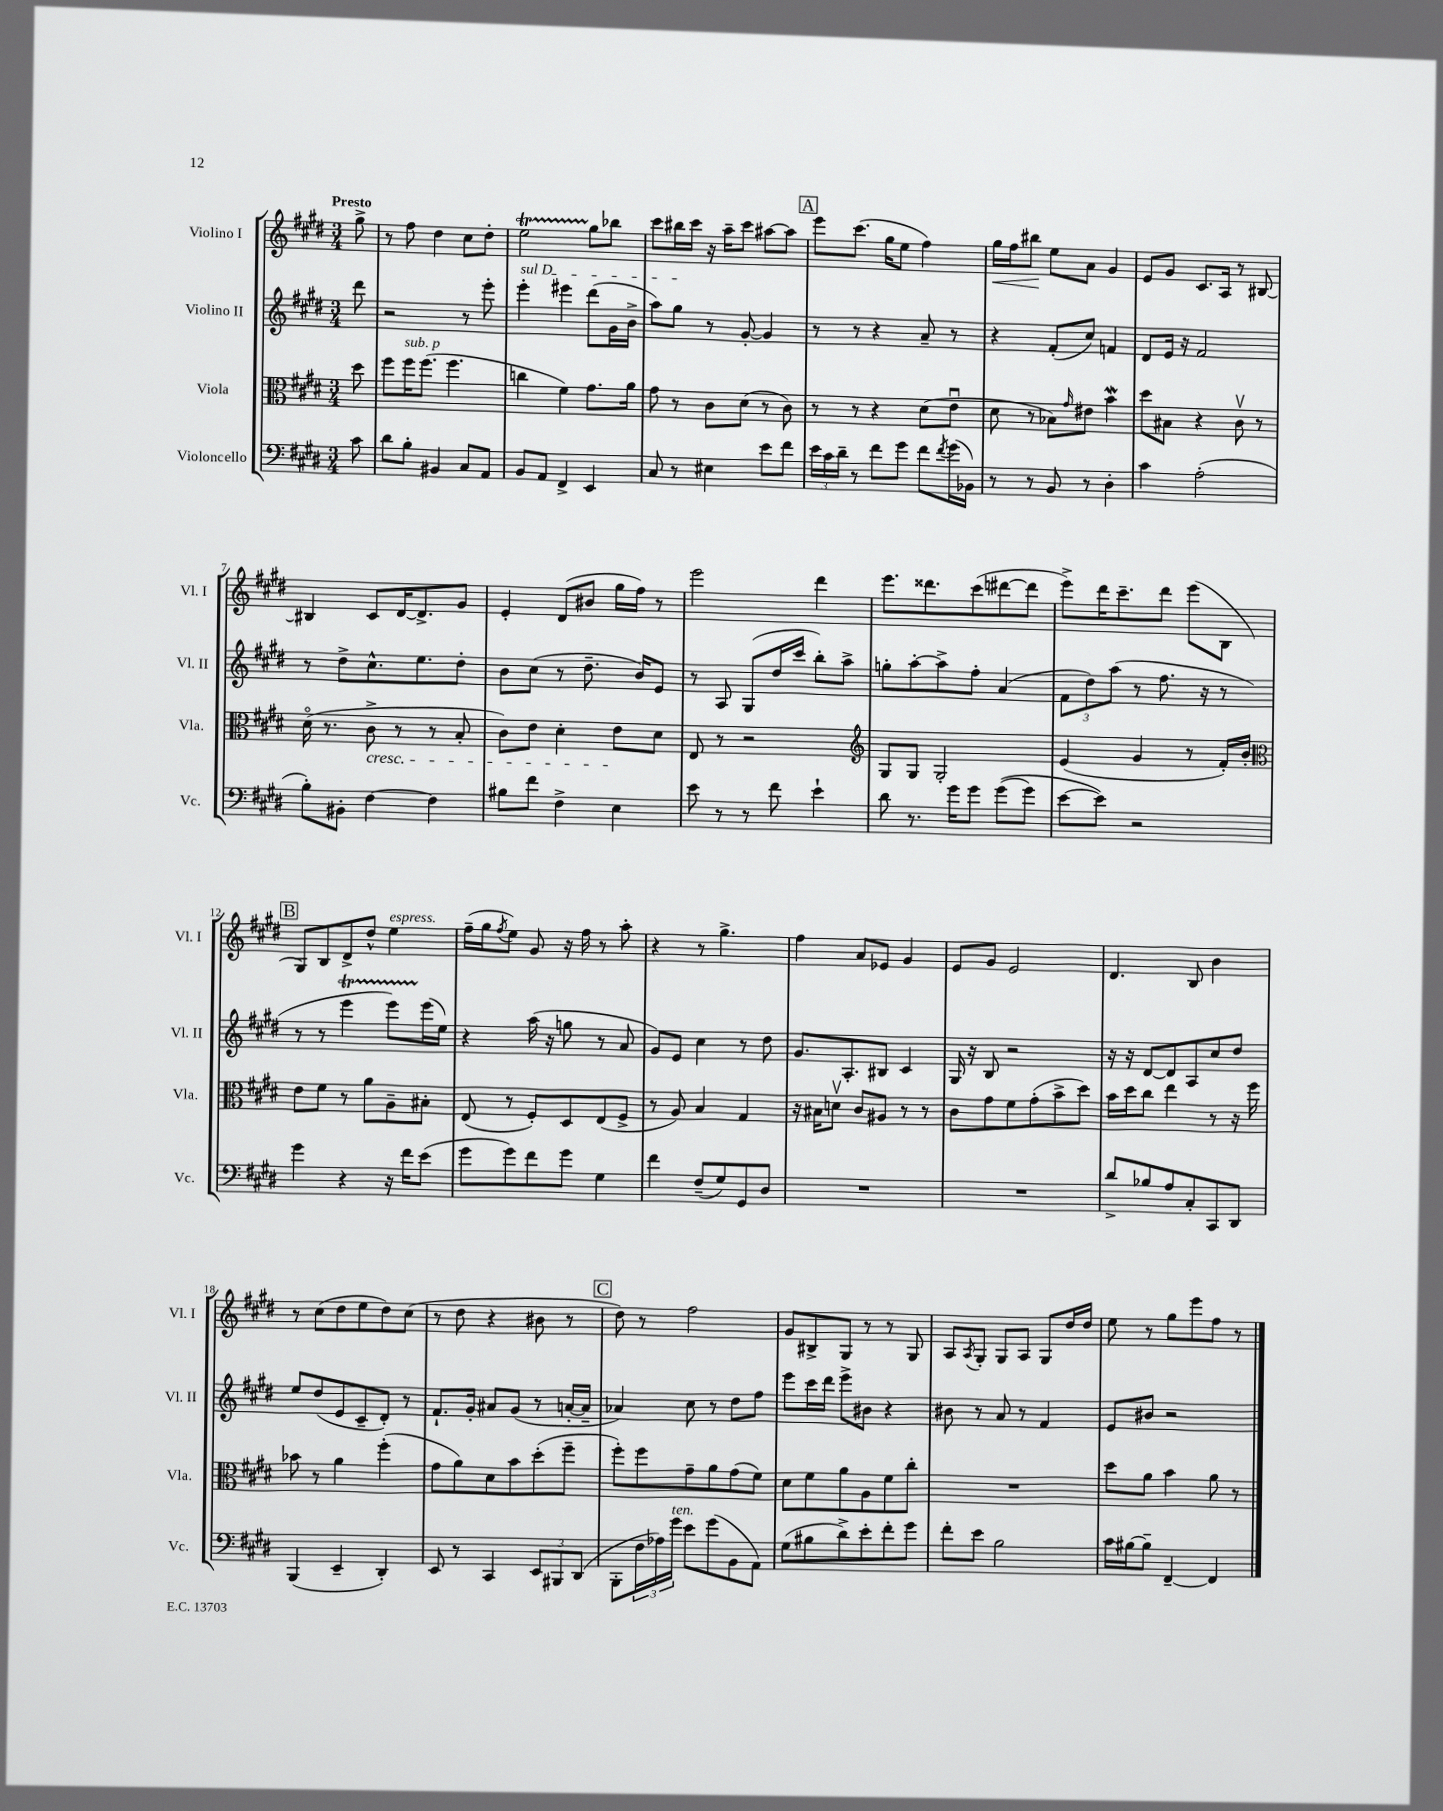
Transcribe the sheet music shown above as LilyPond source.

<<
\new StaffGroup <<
\new Staff = "s0" \with { instrumentName = "Violino I" shortInstrumentName = "Vl. I" } {
    \clef treble \key e \major \numericTimeSignature \time 3/4 \partial 8 \tempo "Presto"
    gis''8-> |
    r8 fis''8 dis''4 cis''8 dis''8-. |
    e''2\startTrillSpan gis''8\stopTrillSpan bes''8 |
    cis'''8 bis''16 cis'''16 r16 a''16-- cis'''8 ais''8~ ais''8 |
    \mark \markup { \box "A" } e'''8 cis'''8.( gis''16 e''8 fis''4) |
    gis''16\< fis''16 bis''8\! e''8 a'8 gis'4 |
    e'8 gis'8 cis'8. a16 r8 bis8~ |
    bis4 cis'8 dis'16~ dis'8.-> gis'8 |
    e'4-. dis'8( bis'8 gis''16 fis''16) r8 |
    e'''2 dis'''4 |
    e'''8. disis'''8. cis'''8( dis'''8~ dis'''8 |
    e'''8->) dis'''16 cis'''8.-- dis'''8 e'''8( b8 |
    \mark \markup { \box "B" } gis8) b8 dis'8-> dis''8-^ e''4^\markup { \italic "espress." } |
    fis''16--( gis''16 \acciaccatura { fis''8 } e''8) gis'8 r16 fis''16 r8 a''8-. |
    r4 r8 gis''4.-> |
    fis''4 a'8 ees'8 gis'4 |
    e'8 gis'8 e'2 |
    dis'4. b8 b'4 |
    r8 cis''8( dis''8 e''8 dis''8) cis''8( |
    r8 dis''8 r4 bis'8 r8 |
    \mark \markup { \box "C" } dis''8) r8 fis''2 |
    gis'8 bis8-> gis8 r8 r8 gis8 |
    a8 \acciaccatura { a8 } gis8-. gis8 a8 gis8 dis''16 dis''16 |
    e''8 r8 gis''8 e'''8 fis''8 r8 \bar "|." |
}
\new Staff = "s1" \with { instrumentName = "Violino II" shortInstrumentName = "Vl. II" } {
    \clef treble \key e \major \numericTimeSignature \time 3/4 \partial 8
    dis'''8 |
    r2 r8 e'''8-. |
    \once \override TextSpanner.bound-details.left.text = \markup { \italic "sul D" } e'''4-.\startTextSpan eis'''4 dis'''8( gis'16 b'16-> |
    a''8) gis''8\stopTextSpan r8 gis'8~-. gis'4 |
    \mark \markup { \box "A" } r8 r8 r4 a'8-- r8 |
    r4 fis'8-.( cis''8) f'4 |
    dis'8 e'16 r16 fis'2 |
    r8 dis''8-> cis''8.-^ e''8. dis''8-. |
    b'8 cis''8( r8 dis''8.-- b'16) e'8 |
    r8 a8 gis8( dis''16 cis'''16 b''8-.) a''8-> |
    g''8-. a''8~-. a''8-> fis''8-. a'4( |
    \tuplet 3/2 { fis'8 dis''8) a''8( } r8 fis''8. r16 r8 |
    \mark \markup { \box "B" } r8 r8 e'''4\startTrillSpan e'''8) e'''16\stopTrillSpan( e''16) |
    r4 a''16( r16 g''8 r8 a'8 |
    gis'8) e'8 cis''4 r8 dis''8 |
    gis'8. a8.-. bis8 cis'4 |
    gis16 r16 b8 r2 |
    r16 r16 dis'8~ dis'8 a8 cis''8 dis''8 |
    e''8 dis''8( e'8 cis'8-- dis'8-.) r8 |
    fis'8.-! gis'16-. ais'8 gis'8( r8 a'16~-. a'16-- |
    \mark \markup { \box "C" } aes'4) cis''8 r8 dis''8 fis''8 |
    e'''8 cis'''16 dis'''16 e'''8-> bis'8 r4 |
    bis'8 r8 a'8 r8 fis'4 |
    e'8 bis'8 r2 \bar "|." |
}
\new Staff = "s2" \with { instrumentName = "Viola" shortInstrumentName = "Vla." } {
    \clef alto \key e \major \numericTimeSignature \time 3/4 \partial 8
    dis''8 |
    fis''8 fis''16^\markup { \italic "sub. p" } fis''8.( fis''4. |
    c''4 fis'4) gis'8. a'16 |
    gis'8 r8 cis'8 dis'8( r8 cis'8) |
    \mark \markup { \box "A" } r8 r8 r4 dis'8( e'8\downbow |
    dis'8 r8 bes8) \grace { gis'16 } eis'8 b'4\mordent |
    dis''8 bis8 r4 cis'8\upbow r8 |
    dis'16\flageolet( r8. cis'8->\cresc r8 r8 b8-. |
    cis'8) e'8 dis'4-. e'8\! dis'8 |
    e8 r8 r2 |
    \clef treble gis8 gis8 gis2-. |
    e'4( gis'4 r8 fis'16-.) b'16-. |
    \mark \markup { \box "B" } \clef alto e'8 fis'8 r8 a'8 a8-- bis8-. |
    e8( r8 fis8-.) dis8 e8( fis8-> |
    r8 a8) b4 gis4 |
    r16 bis16 d'8\upbow cis'8 ais8 r8 r8 |
    cis'8 gis'8 fis'8 gis'8-.( b'8-> dis''8) |
    b'16 dis''16 cis''8 e''4 r8 r16 fis''16 |
    bes'8 r8 a'4 fis''4-.( |
    gis'8 a'8) dis'8 b'8 dis''8-.( fis''8-- |
    \mark \markup { \box "C" } fis''8-.) fis''8 gis'8-- a'8 gis'8( fis'8) |
    dis'8 fis'8 a'8 a8 fis'8 cis''8-. |
    R2. |
    dis''8 a'8 b'4 a'8 r8 \bar "|." |
}
\new Staff = "s3" \with { instrumentName = "Violoncello" shortInstrumentName = "Vc." } {
    \clef bass \key e \major \numericTimeSignature \time 3/4 \partial 8
    cis'8 |
    dis'8 b8-. bis,4 cis8 a,8 |
    b,8 a,8 fis,4-> e,4 |
    cis8 r8 eis4 e'8 fis'8 |
    \mark \markup { \box "A" } \tuplet 3/2 { e'16 cis'16 dis'16-- } r8 fis'8 gis'8 fis'8 \acciaccatura { fis'8 } gis'16( bes,16) |
    r8 r8 b,8 r8 dis4-. |
    cis'4 a2-.( |
    b8-.) bis,8-. fis4~ fis4 |
    bis8 fis'8 fis4-> e4 |
    e'8 r8 r8 fis'8 e'4-! |
    dis'8 r8. gis'16 gis'8 gis'8(\( gis'8) |
    e'8~ e'8\) r2 |
    \mark \markup { \box "B" } gis'4 r4 r16 fis'16 e'8( |
    gis'8 gis'8) fis'8 gis'8 gis4 |
    fis'4 fis8--( gis8) gis,8 dis8 |
    R2. |
    R2. |
    dis'8-> bes8 a8 cis8-. cis,8 dis,8 |
    b,,4( e,4-- dis,4-.) |
    e,8 r8 cis,4 \tuplet 3/2 { e,8 bis,,8 dis,8( } |
    \mark \markup { \box "C" } b,,8-. \tuplet 3/2 { fis16 aes16) gis'16^\markup { \italic "ten." } } e'8 gis'8( b,8 a,8) |
    gis8( bis8 dis'8->) e'8-. fis'8-. gis'8 |
    fis'8-. e'8 b2 |
    cis'16 bis16~ bis8-- fis,4~-- fis,4 \bar "|." |
}
>>
>>
